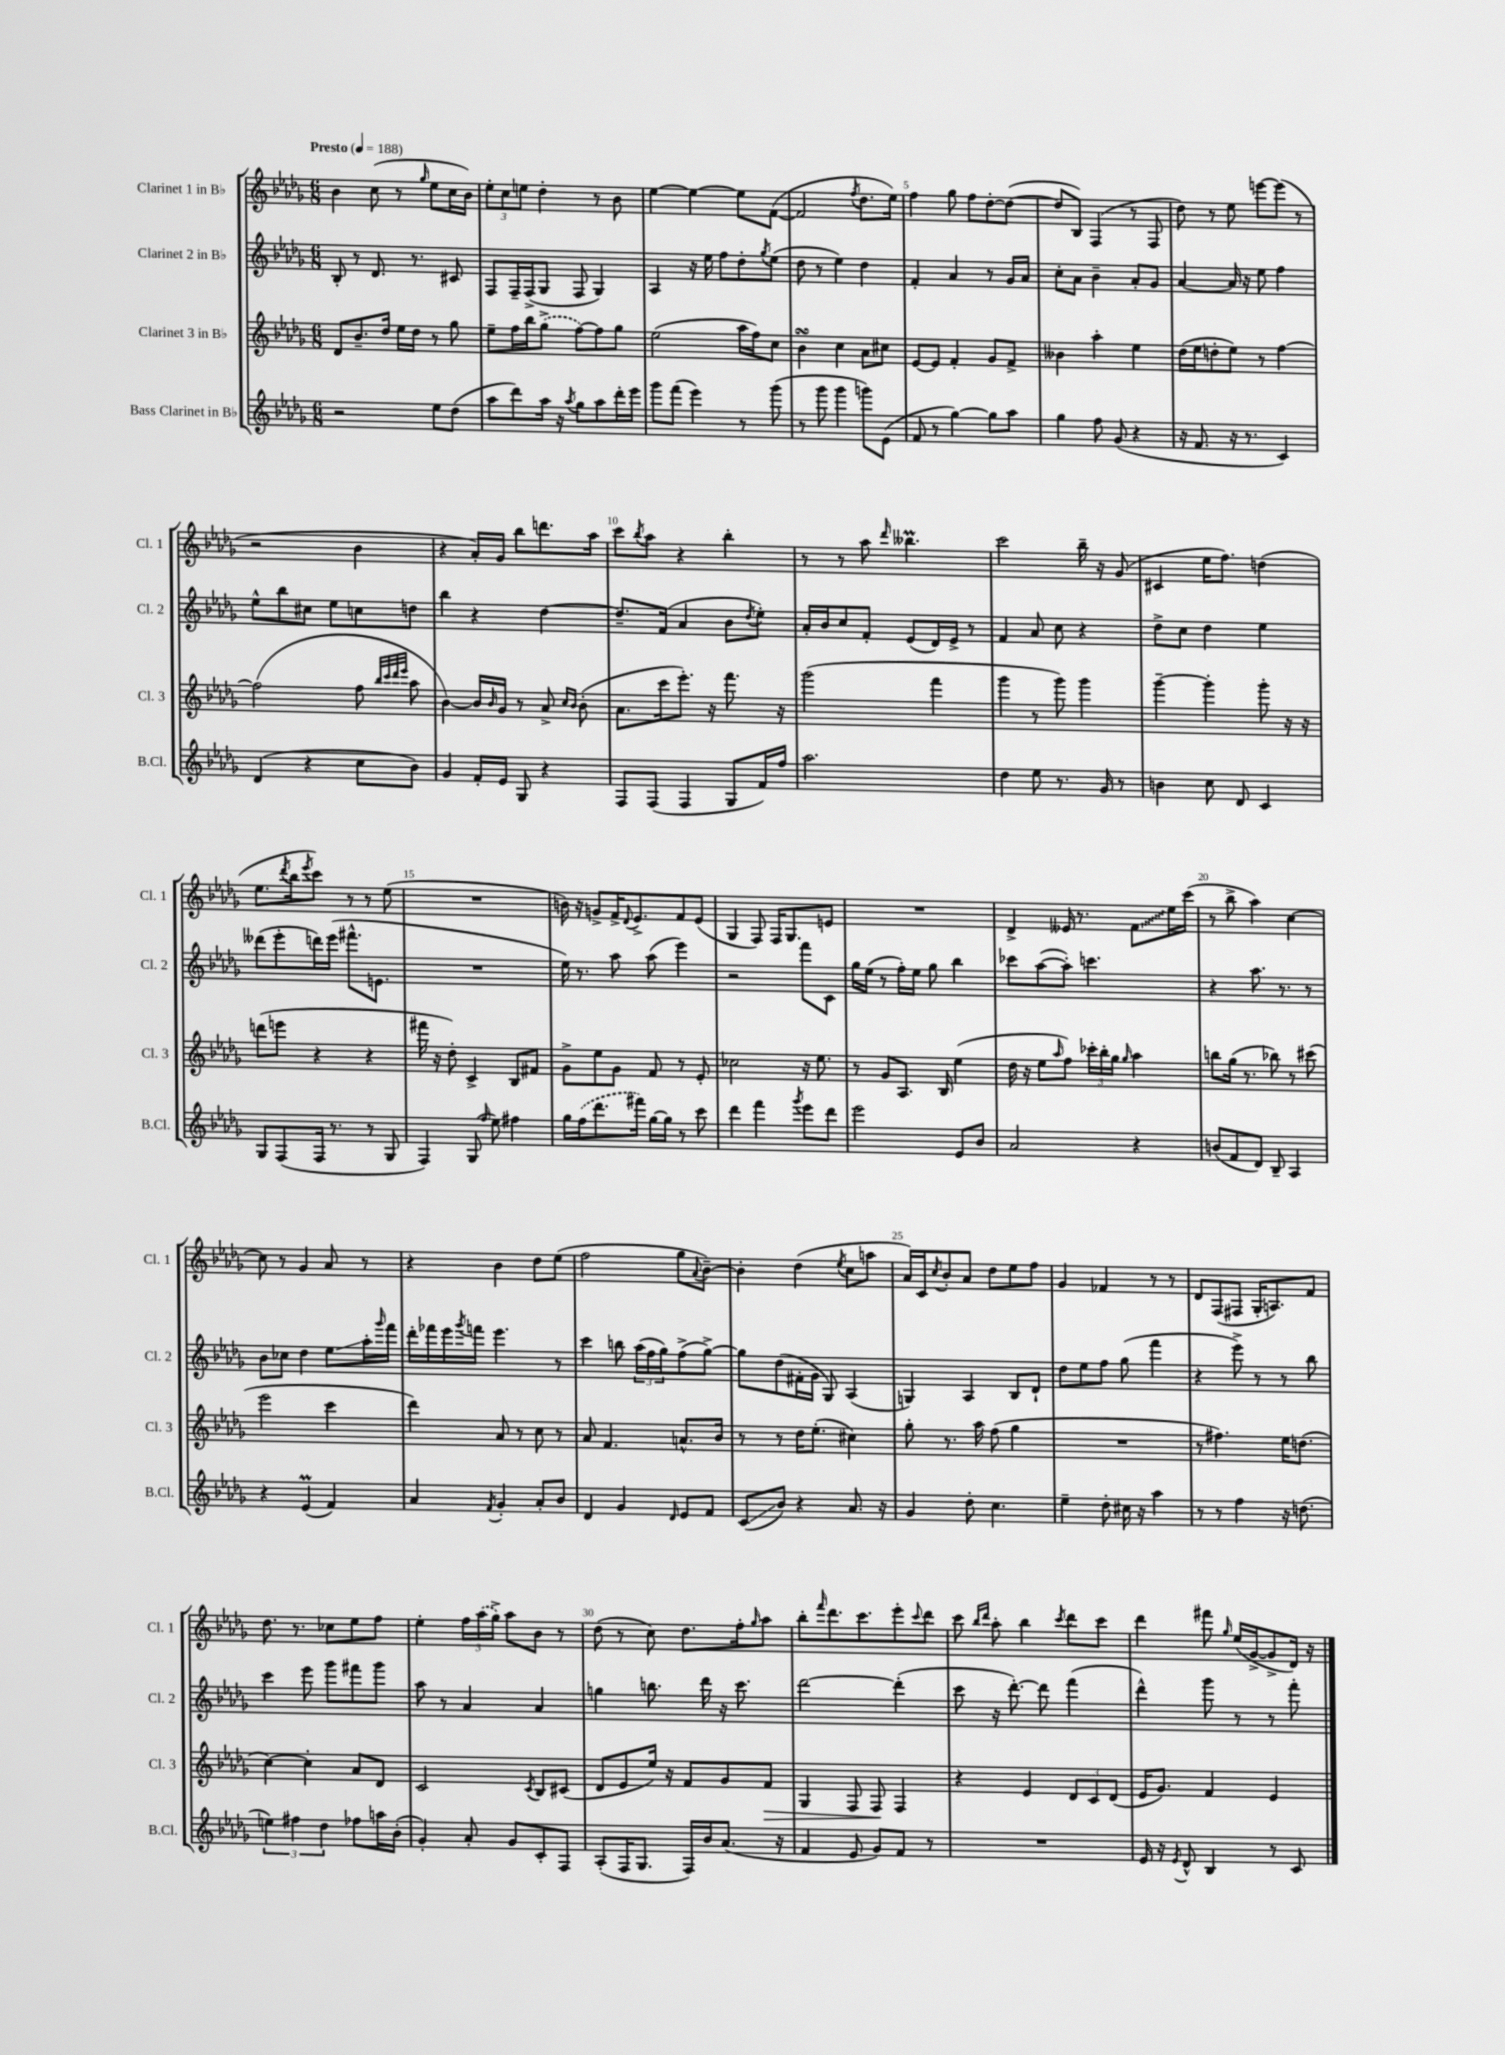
<<
\new StaffGroup <<
\new Staff = "s0" \with { instrumentName = "Clarinet 1 in Bb" shortInstrumentName = "Cl. 1" } {
    \clef treble \key des \major \numericTimeSignature \time 6/8 \tempo "Presto" 4 = 188
    bes'4 c''8( r8 \grace { ges''16 } ees''8 c''16 bes'16) |
    \tuplet 3/2 { ees''8-. c''8 e''8 } des''4-. r8 bes'8 |
    ees''4~ ees''4~ ees''8 f'8~( |
    f'2 \acciaccatura { f''8 } des''8. ees''16) |
    f''4 ges''8 f''8 des''8~-. des''8~( |
    des''8 bes8) f4( r8 f8 |
    des''8) r8 ees''8 e'''8~ e'''8( r8 |
    r2 bes'4 |
    r4 aes'16-.) ges'16 bes''8 d'''8. aes''16 |
    c'''8 \acciaccatura { bes''8 } aes''8 r4 bes''4-. |
    r8 r8 aes''8 \grace { des'''16 } beses''4.\prall |
    c'''2 bes''16-- r16 ges'8( |
    cis'4 ees''16 f''8.) d''4( |
    ees''8. \acciaccatura { des'''8 } bes''16 \acciaccatura { ees'''8 } c'''8) r8 r8 ees''8( |
    R2. |
    b'16) r16 g'8-> f'16-> \appoggiatura { des'8 } ees'8.-> f'8 ees'8( |
    ges4 f8) f16 ges8. e'8 |
    R2. |
    des'4-> eeses'16 r8. \once \override Glissando.style = #'zigzag f'8\glissando ees''16 c'''16( |
    r8 bes''8-> aes''4) c''4~ |
    c''8 r8 ges'4 aes'8 r8 |
    r4 bes'4 des''8 ees''8( |
    f''2 ges''8 \appoggiatura { aes'8 } bes'8~--) |
    bes'4-. des''4( \acciaccatura { ees''8 } c''8 a''8 |
    aes'16) c'16 \acciaccatura { c''8 } bes'8-. aes'8 des''8 ees''8 f''8 |
    ges'4 fes'4 r8 r8 |
    des'8 f8( fis8 ges16-. a8.) f'8 |
    des''8. r8. ces''8 ees''8 f''8 |
    ees''4-. \tuplet 3/2 { f''16 \once \slurDashed aes''16( ges''16->) } aes''8 bes'8 r8 |
    des''8( r8 c''8) des''8. f''16-. \grace { ges''16 } aes''8 |
    bes''8-. \grace { f'''16 } des'''8. c'''8. ees'''8-. \appoggiatura { c'''8 } des'''8 |
    c'''8 \grace { bes''16 des'''16 } aes''8-. bes''4 \acciaccatura { c'''8 } des'''8 c'''8 |
    des'''4 fis'''8 \grace { ges''16 } ees''16( ges'16~-> ges'8-> des'16) r16 \bar "|." |
}
\new Staff = "s1" \with { instrumentName = "Clarinet 2 in Bb" shortInstrumentName = "Cl. 2" } {
    \clef treble \key des \major \numericTimeSignature \time 6/8
    bes8-. r8 des'8. r8. cis'8 |
    f8 f16-- f16->( ges8 f8 ges4) |
    aes4 r16 ees''16 f''8 des''8-. \acciaccatura { ges''8 } ees''8( |
    des''8 r8 ees''4) des''4 |
    f'4-. aes'4 r8 ges'16 aes'16 |
    c''8-. aes'8 bes'4-- aes'8-. ges'8 |
    aes'4~ aes'16 r16 ees''8 f''4 |
    ees''8-^ bes''8 cis''8 ees''8 c''8 d''8 |
    bes''4 r4 des''4~ |
    des''8.-- f'16( aes'4 bes'8 \acciaccatura { des''8 } ees''8-.) |
    aes'16-. bes'16 c''8 f'8-. ees'8( des'16) ees'16-> r8 |
    f'4 aes'8 c''8 r4 |
    des''8-> c''8 des''4 ees''4 |
    deses'''8( ees'''8-. d'''16) ees'''16( fis'''8.-^ e'8. |
    R2. |
    ees''16) r8. aes''8 aes''8( ees'''4) |
    r2 f'''8 c'8 |
    ges''16 ees''16( r8 f''16-.) ees''16 ges''8 bes''4 |
    ces'''8 aes''8~( aes''8-.) c'''4. |
    r4 aes''8. r8. r8 |
    bes'8 ces''8 des''4 ees''8\glissando aes''16-. \grace { ges'''16 } f'''16 |
    des'''16-. fes'''16 ees'''16 \acciaccatura { ges'''8 } f'''16 ees'''4. r8 |
    c'''4 b''8 \tuplet 3/2 { aes''16( f''16 ges''16) } f''8->( ges''8~->) |
    ges''8 des''8( fis'16-. ges'16 ges8) aes4( |
    g4) aes4 bes8 des'8-! |
    des''8 ees''8 f''8 ges''8( f'''4 |
    r4 ees'''8->) r8 r8 bes''8 |
    c'''4 ees'''8 ges'''8 fis'''8 ges'''8 |
    aes''8 r8 aes'4 aes'4 |
    g''4 b''8. des'''16 r16 c'''8. |
    des'''2~ des'''4-.( |
    c'''8 r16 des'''8.~-.) des'''8 f'''4( |
    des'''4-^) ges'''8 r8 r8 f'''8-. \bar "|." |
}
\new Staff = "s2" \with { instrumentName = "Clarinet 3 in Bb" shortInstrumentName = "Cl. 3" } {
    \clef treble \key des \major \numericTimeSignature \time 6/8
    des'8 bes'8.-- des''16 ees''16 des''16 r8 ges''8 |
    ees''8-- f''16 bes''16 \once \slurDashed ges''8->( f''8~) f''8 ges''8 |
    ees''2( aes''16 f''16) c''8 |
    bes'4\turn c''4 aes'8 cis''8 |
    ees'8~ ees'8 f'4-. ges'8 f'8-> |
    beses'4 aes''4-. ees''4 |
    des''16( ees''16 d''8-. ees''8) r8 f''4~ |
    f''2( f''8 \grace { bes''32 c'''32 des'''32 ees'''32 } aes''8 |
    bes'4~) bes'16 \grace { bes'16 } ges'16 r8 aes'8-> \grace { c''16 bes'16 } bes'8-.( |
    aes'8. c'''16 ees'''8.-.) r16 f'''8. r16 |
    ges'''2( f'''4 |
    ges'''4 r8 ges'''8) ges'''4 |
    ges'''4~-- ges'''4-. ges'''8-. r16 r16 |
    d'''8( e'''8 r4 r4 |
    fis'''16 r16 des''8-.) c'4-> bes8 fis'8 |
    ges'8-> ees''8 ges'8 f'8 r8 ees'8-. |
    ces''2 r16 ees''8. |
    r8 ges'8 aes8. bes16 ees''4( |
    des''16 r16 ees''8 \grace { aes''16 } f''8) \tuplet 3/2 { ces'''16-. bes''16-. ges''16 } \grace { ges''16 } aes''4 |
    b''8 ges''16( r8. bes''8) r8 cis'''8( |
    ees'''2 c'''4 |
    des'''4) aes'8 r8 c''8 r8 |
    aes'8 f'4. a'8.-^ bes'16 |
    r8 r8 des''16 ees''8.-.( cis''4) |
    ges''8-. r8. aes''16 f''8( ges''4 |
    R2. |
    r8 fis''4.) ees''16 d''8.( |
    c''4~) c''4-. aes'8 des'8 |
    c'2 \acciaccatura { c'8 } bes8 cis'8( |
    des'8 ees'8 ees''16) r16 f'8 ges'8 f'8\> |
    ges4 f8 f8\! f4 |
    r4 ees'4 \tuplet 3/2 { des'8 c'8 des'8( } |
    ees'16 ges'8.) f'4 ees'4 \bar "|." |
}
\new Staff = "s3" \with { instrumentName = "Bass Clarinet in Bb" shortInstrumentName = "B.Cl." } {
    \clef treble \key des \major \numericTimeSignature \time 6/8
    r2 ees''8 des''8( |
    aes''8 des'''8) aes''16 r16 \acciaccatura { aes''8 } ges''8 aes''8 des'''16-. ees'''16 |
    ges'''8 f'''8( ees'''4) r8 ges'''8( |
    r8 ges'''8 ges'''4 g'''8) ees'8( |
    f'8 r8 ges''4~) ges''8 aes''8 |
    ges''4 f''8 ges'8( r4 |
    r16 f'8. r16 r8. c'4) |
    des'4( r4 c''8 bes'8) |
    ges'4 f'16-. ees'16 ges8 r4 |
    f8 f8( f4 ges8 f'16) f''16 |
    aes''2. |
    des''4 ees''8 r8. ges'16 r8 |
    b'4 c''8 des'8 c'4 |
    ges8 f8( f16 r8. r8 ges8 |
    f4) ges8( \grace { f''16 } ees''8) fis''4 |
    ges''16 \once \slurDashed f''16( des'''8. fis'''16) ges''16~ ges''16 r8 c'''8 |
    des'''4 f'''4 \acciaccatura { ges'''8 } ees'''8 des'''8 |
    ees'''2 ees'8 bes'8 |
    aes'2 r4 |
    b'8( f'8 des'8) bes8-- aes4 |
    r4 ees'4\prall( f'4) |
    aes'4 \acciaccatura { f'8 } ges'4-. aes'8-. bes'8 |
    des'4 ges'4 \grace { des'16 } ees'8 f'8 |
    c'8\glissando( bes'8) r4 aes'8. r16 |
    ges'4 des''8-. c''4. |
    ees''4-- des''8-. cis''16 r16 aes''4 |
    r8 r8 f''4 r16 d''8.( |
    \tuplet 3/2 { e''4) fis''4 des''4 } fes''8 a''16 bes'16-.( |
    ges'4-.) aes'8-. ges'8 c'8-. f8 |
    aes8-.( f16 ges8. f16) bes'16 aes'8.( r16 |
    f'4 ees'8 ges'8) f'8 r8 |
    R2. |
    ees'16 r16 \acciaccatura { ees'8 } des'8-^ bes4 r8 c'8 \bar "|." |
}
>>
>>
\layout { \context { \Score \override BarNumber.break-visibility = ##(#f #t #t) barNumberVisibility = #(every-nth-bar-number-visible 5) } }
